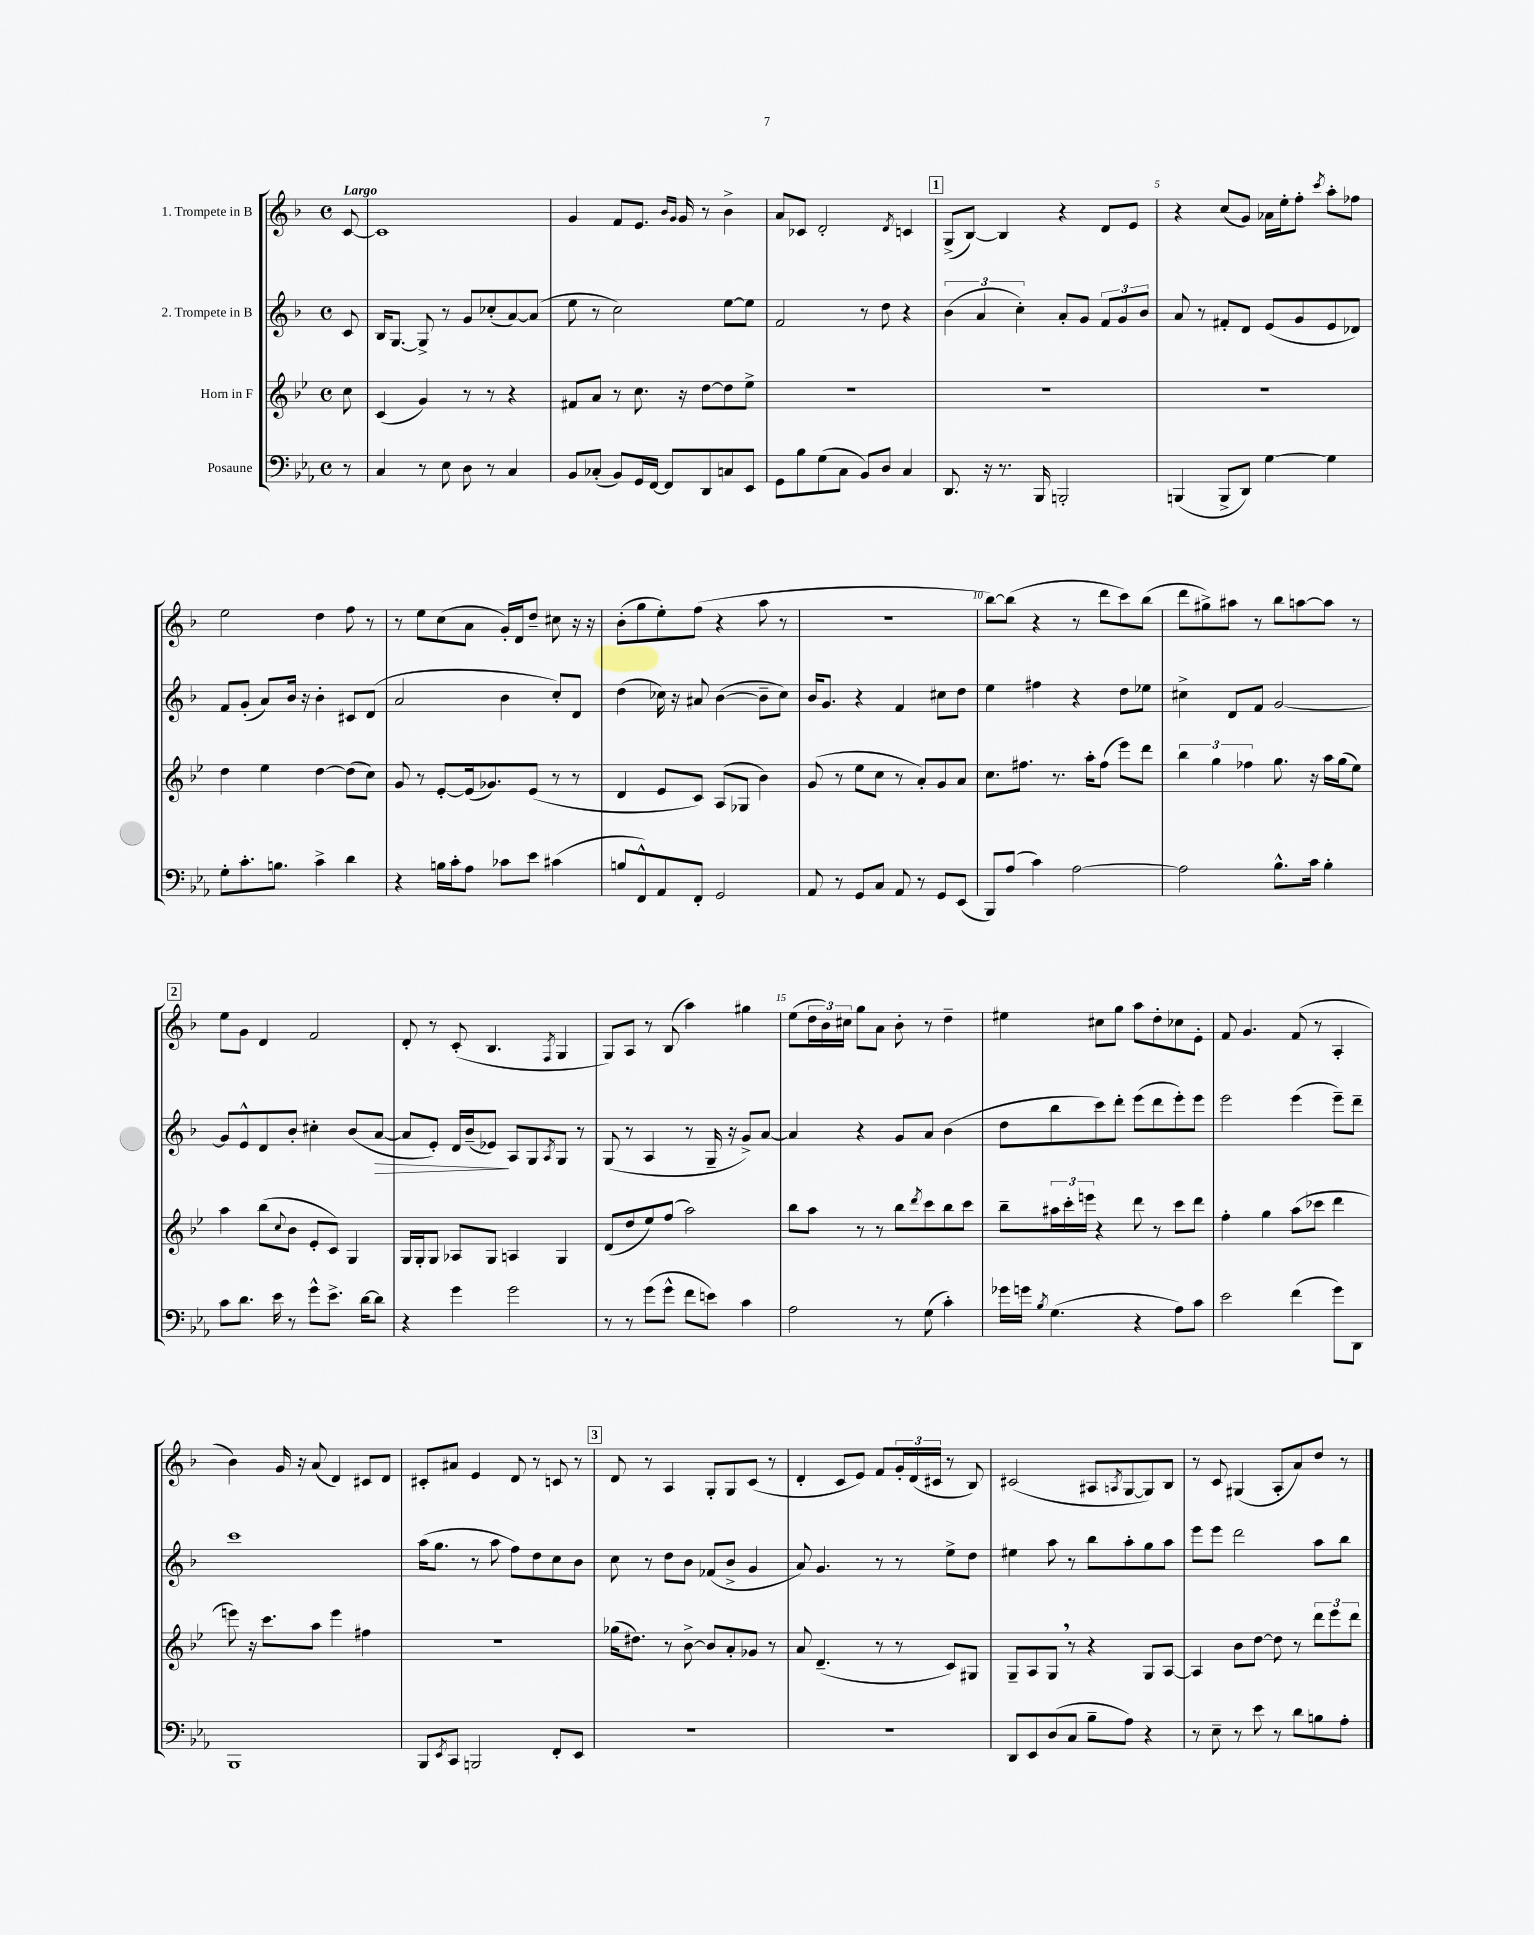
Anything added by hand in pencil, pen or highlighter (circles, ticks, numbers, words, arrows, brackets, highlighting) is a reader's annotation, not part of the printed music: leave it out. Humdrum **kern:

**kern	**kern	**kern	**dynam	**kern
*part4	*part3	*part2	*part2	*part1
*staff4	*staff3	*staff2	*staff2	*staff1
*I"Posaune	*I"Horn in F	*I"2. Trompete in B	*	*I"1. Trompete in B
*clefF4	*clefG2	*clefG2	*	*clefG2
*k[b-e-a-]	*k[b-e-]	*k[b-]	*	*k[b-]
*M4/4	*M4/4	*M4/4	*	*M4/4
*met(c)	*met(c)	*met(c)	*	*met(c)
=	=	=	=	=
!	!	!	!	!LO:TX:a:B:t=Largo
8r	8cc\	8c/	.	[8c/
=1	=1	=1	=1	=1
4C/	(4c/	16B-/KL	.	1c]
.	.	[8.G/J	.	.
8r	4g/)	8G^/]	.	.
8E-\	.	8r	.	.
8D\	8r	8g/L	.	.
8r	8r	(8cc-X'/	.	.
4C/	4r	[8a/)	.	.
.	.	(8a/J]	.	.
=2	=2	=2	=2	=2
8BB-/L	8f#X/L	8ee\	.	4g/
(8C-X'/J	8a/J	8r	.	.
8BB-/L)	8r	2cc\)	.	8f/L
16GG/L	8.cc\	.	.	8.e/J
[16FF/JJ	.	.	.	.
8FF/L]	.	.	.	.
.	.	.	.	16qqb-/LL
.	.	.	.	16qqg/JJ
.	16r	.	.	16g/
8DD/	[8dd\L	.	.	8r
8Cn/	8dd\]	[8ee\L	.	4b-^\
8EE-/J	8ee-^\J	8ee\J]	.	.
=3	=3	=3	=3	=3
8GG\L	1r	2f/	.	8a/L
8B-\	.	.	.	8c-X/J
(8G\	.	.	.	2d'/
8C\J	.	.	.	.
8BB-/L)	.	8r	.	.
8D/J	.	8dd\	.	.
.	.	.	.	8qd/
4C/	.	4r	.	4cn/
!!LO:REH:place=s1:t=1
=4	=4	=4	=4	=4
8.DD/	1r	(6b-\	.	(8G^/L
.	.	.	.	[8B-/J)
.	.	6a/	.	.
16r	.	.	.	.
8.r	.	.	.	4B-/]
.	.	6cc'\)	.	.
16BBB-/	.	.	.	.
2BBBn'/	.	8a'/L	.	4r
.	.	8g/J	.	.
.	.	12f/L	.	8d/L
.	.	12g/	.	.
.	.	.	.	8e/J
.	.	12b-/J	.	.
=5	=5	=5	=5	=5
(4BBBn/	1r	8a/	.	4r
.	.	8r	.	.
8BBB^/L	.	8f#X'/L	.	(8cc/L
8DD/J)	.	8d/J	.	8g/J)
[4G\	.	(8e/L	.	16a-X\LL
.	.	.	.	16ee'\J
.	.	8g/	.	8ff'\J
.	.	.	.	8qccc/
4G\]	.	8e/	.	8aa'\L
.	.	8d-X/J)	.	8ff-X\J
!!LO:LB:g=z
=6	=6	=6	=6	=6
8G'\L	4dd\	8f/L	.	2ee\
8.c'\	.	(8g'/J	.	.
.	4ee-\	8a/L)	.	.
8.Bn\J	.	.	.	.
.	.	16b-/Jk	.	.
.	.	16r	.	.
4c^\	[4dd\	4b-'\	.	4dd\
4d\	(8dd\L]	8c#X/L	.	8ff\
.	8cc\J)	(8d/J	.	8r
=7	=7	=7	=7	=7
4r	8g/	2a/	.	8r
.	8r	.	.	8ee\L
16Bn\LL	[8e-'/L	.	.	(8cc\
16c'\J	.	.	.	.
8A-\J	(16e-/k]	.	.	8a\J
.	8.g-X/)	.	.	.
8c-X\L	.	4b-\	.	16g'/LL)
.	.	.	.	16d/J
8e-\J	(8e-/J	.	.	8dd~/J
(4c#X\	8r	8cc'/L)	.	8cc#X\
.	8r	8d/J	.	16r
.	.	.	.	16r
=8	=8	=8	=8	=8
8Bn/L	4d/	(4dd\	.	(8b-'\L
8FF^^/)	.	.	.	8gg\
8AA-/	8e-/L	16cc-X\)	.	8ee'\)
.	.	16r	.	.
8FF'/J	8c/J)	8a#X/	.	(8ff\J
2GG/	(8A/L	([4b-\	.	4r
.	8G-X/J	.	.	.
.	4b-\)	8b-~\L]	.	8aa\
.	.	8cc-\J)	.	8r
=9	=9	=9	=9	=9
8AA-/	(8g/	16b-/KL	.	1r
.	.	8.g/J	.	.
8r	8r	.	.	.
8GG/L	8ee-\L	4r	.	.
8C/J	8cc\J	.	.	.
8AA-/	8r	4f/	.	.
8r	8a'/L)	.	.	.
8GG/L	8g/	8cc#X\L	.	.
(8EE-/J	8a/J	8dd\J	.	.
=10	=10	=10	=10	=10
8BBB-/L)	8.cc\L	4ee\	.	[8bb-\L)
(8A-/J	.	.	.	(8bb-\J]
.	8.ff#X\J	.	.	.
4c\)	.	4ff#X\	.	4r
.	8.r	.	.	.
[2A-\	.	4r	.	8r
.	16aa'\KL	.	.	.
.	(8ff#\J	.	.	8ddd\L
.	8eee-\L)	8dd\L	.	8ccc\)
.	8ddd\J	8ee-X\J	.	(8bb-\J
=11	=11	=11	=11	=11
2A-\]	6bb-\	4cc#X^\	.	8ddd\L
.	.	.	.	8gg#X^\)
.	6gg\	.	.	.
.	.	8d/L	.	8aa#X\J
.	6ff-X\	.	.	.
.	.	8f/J	.	8r
8.B-^^\L	8.gg\	[2g/	.	8bb-\L
.	.	.	.	[8aan\
16c\Jk	16r	.	.	.
4B-'\	16aa\LL	.	.	8aa\J]
.	(16gg\J	.	.	.
.	8ee-\J)	.	.	8r
!!LO:LB:g=z
!!LO:REH:place=s1:t=2
=12	=12	=12	=12	=12
8c\L	4aa\	8g/L]	.	8ee\L
8.d\J	.	8e^^/	.	8g\J
.	(8bb-\L	8d/	.	4d/
16e-\	.	.	.	.
.	8qqcc/	.	.	.
8r	8b-\J	8b-'/J	.	.
8g^^\L	8e-'/L	4cc#X'\	.	2f/
8.e-^\J	8c/J)	.	.	.
.	4G/	(8b-/L	.	.
[16d\KL	.	.	.	.
!	!	!	!LO:HP:b	!
8d\J]	.	[8a/J	>	.
=13	=13	=13	=13	=13
4r	16G/LL	8a/L]	.	8d'/
.	16G'/J	.	.	.
.	8G/J	8e'/J)	.	8r
4g\	8A-X/L	16d/LL	.	(8c'/
.	.	(16b-~/J	.	.
.	8G/J	8e-X/J)	.	4.B-/
2g\	4An/	8A/L	]	.
.	.	8G/	.	.
.	.	8qA/	.	8qF/
.	4G/	8G/J	.	4G/
.	.	8r	.	.
=14	=14	=14	=14	=14
8r	(8d/L	(8G/	.	8G/L)
8r	8dd/	8r	.	8A/J
(8g\L	8ee-/)	4A/	.	8r
8g^^\J	(8ff/J	.	.	(8B-/
8f\L	2aa\)	8r	.	4aa\)
8en\J)	.	16G~/	.	.
.	.	16r	.	.
4c\	.	8g^/L)	.	4gg#X\
.	.	[8a/J	.	.
=15	=15	=15	=15	=15
2A-\	8bb-\L	4a/]	.	(8ee\L
.	8aa\J	.	.	24dd\L
.	.	.	.	24b-\)
.	.	.	.	24cc#X\JJ
.	8r	4r	.	8gg\L
.	8r	.	.	8a\J
8r	8bb-\L	8g/L	.	8b-'\
.	8qddd/	.	.	.
(8G\	8ccc\	8a/J	.	8r
4c'\)	8bb-\	(4b-\	.	4dd~\
.	8ccc\J	.	.	.
=16	=16	=16	=16	=16
16g-X\LL	8bb-~\L	8dd\L	.	4ee#X\
16gn\JJ	.	.	.	.
8qB-/	.	.	.	.
(4.G\	24aa#X\L	8bb-\	.	.
.	24ccc'\	.	.	.
.	24eeen\JJ	.	.	.
.	4r	8ccc\)	.	8cc#X\L
.	.	8ddd'\J	.	8gg\J
4r	8ddd\	(8eee\L	.	8aa\L
.	8r	8ddd\	.	8dd'\
8A-\L)	8ccc\L	8eee'\)	.	8cc-X\
8c\J	8ddd\J	8eee\J	.	8e'\J
=17	=17	=17	=17	=17
2e-\	4ff'\	2eee\	.	8f/
.	.	.	.	4.g/
.	4gg\	.	.	.
(4f\	(8aa\L	(4eee\	.	(8f/
.	8ccc-X\J	.	.	8r
8g\L)	4ddd\	8eee~\L)	.	4A'/
8DD\J	.	8ddd~\J	.	.
!!LO:LB:g=z
=18	=18	=18	=18	=18
1BBB-	8eeen\)	1ccc	.	4b-\)
.	16r	.	.	.
.	8.ccc\L	.	.	.
.	.	.	.	16g/
.	.	.	.	16r
.	8aa\J	.	.	(8a/
.	4eee\	.	.	4d/)
.	4ff#X\	.	.	8c#X/L
.	.	.	.	8d/J
=19	=19	=19	=19	=19
8BBB-/L	1r	(16aa\KL	.	8c#X'/L
.	.	8.gg\J	.	.
8qEE-/	.	.	.	.
8CC/J	.	.	.	8a#X/J
2BBBn/	.	8r	.	4e/
.	.	8aa\	.	.
.	.	8ff\L)	.	8d/
.	.	8dd\	.	8r
8FF'/L	.	8cc\	.	8cn/
8EE-/J	.	8b-\J	.	8r
!!LO:REH:place=s1:t=3
=20	=20	=20	=20	=20
1r	(16gg-X\KL	8cc\	.	8d/
.	8.dd#X\J)	.	.	.
.	.	8r	.	8r
.	8r	8dd\L	.	4A/
.	[8b-^\	8b-\J	.	.
.	8b-/L]	(8f-X/L	.	8G'/L
.	8a'/	8b-^/J	.	8G/
.	8g-X/J	4g/	.	(8c/J
.	8r	.	.	8r
=21	=21	=21	=21	=21
1r	8a/	8a/)	.	4d'/
.	(4.d~/	4.g/	.	.
.	.	.	.	8c/L
.	.	.	.	8e/J)
.	8r	8r	.	8f/L
.	8r	8r	.	24g'/L
.	.	.	.	(24d/
.	.	.	.	24c#X/JJ
.	8c/L)	8ee^\L	.	8r
.	8G#X/J	8dd\J	.	8B-/)
=22	=22	=22	=22	=22
8DD/L	8G~/L	4ee#X\	.	(2c#X/
8EE-/	8A/	.	.	.
(8D/	8G,/J	8aa\	.	.
8C/J	8r	8r	.	.
8B-~\L	4r	8bb-\L	.	8A#X/L
.	.	.	.	8qAn/
8A-\J)	.	8aa'\	.	[8G/
4r	8G/L	8gg\	.	8G/])
.	[8A/J	8aa\J	.	8B-/J
=23	=23	=23	=23	=23
8r	4A/]	8eee\L	.	8r
8E-~\	.	8eee\J	.	8c/
8r	8b-\L	2ddd\	.	(4G#X/
8e-\	[8dd\J	.	.	.
8r	8dd\]	.	.	8A'/L
8d\L	8r	.	.	8a/)
8Bn\	12ddd\L	8aa\L	.	8dd/J
.	12eee-\	.	.	.
8A-'\J	.	8bb-\J	.	8r
.	12ddd\J	.	.	.
==	==	==	==	==
*-	*-	*-	*-	*-
